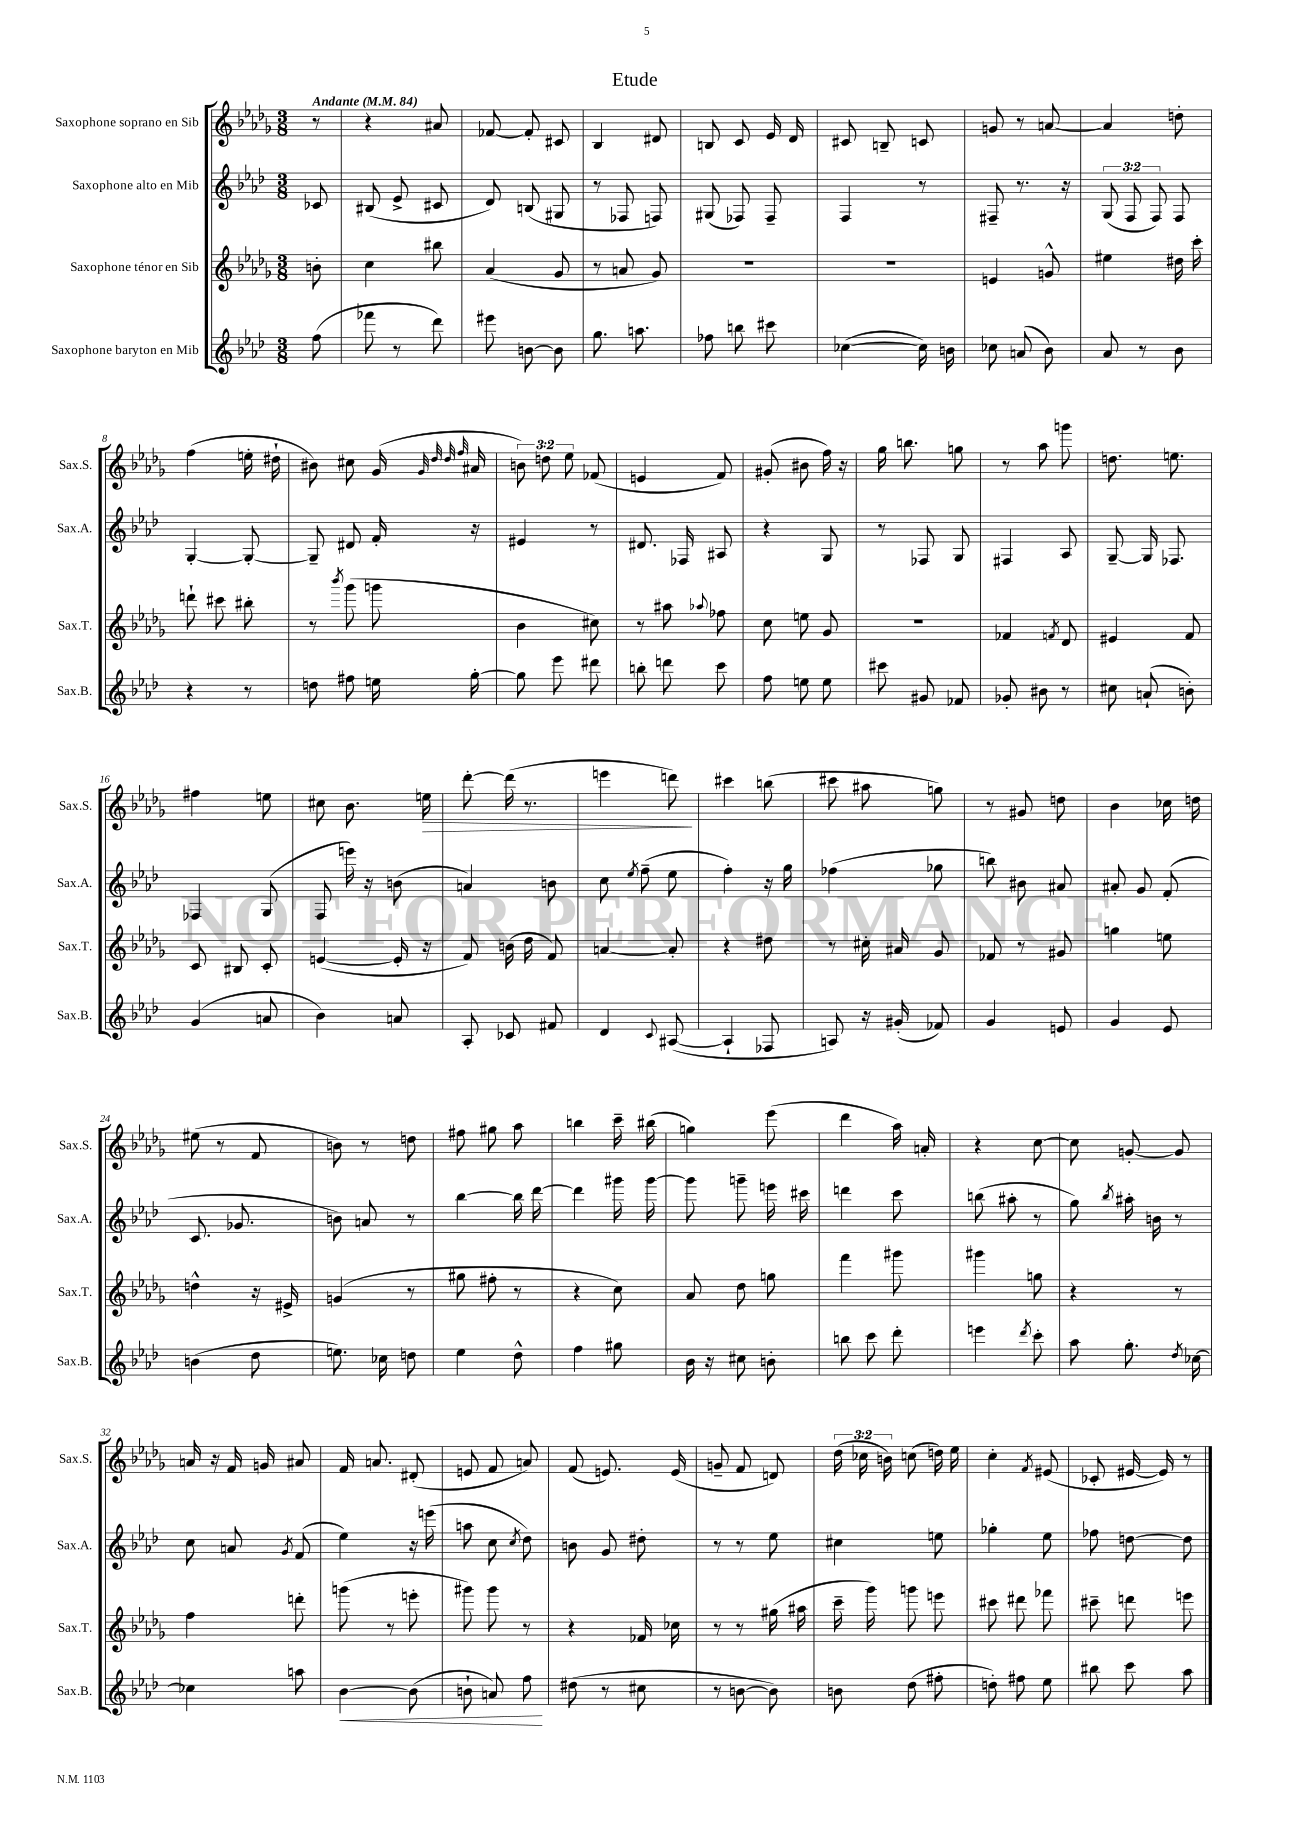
\header { title = "Etude" }
<<
\new StaffGroup <<
\new Staff = "s0" \with { instrumentName = "Saxophone soprano en Sib" shortInstrumentName = "Sax.S." } {
    \clef treble \key des \major \numericTimeSignature \time 3/8 \override Staff.TupletNumber.text = #tuplet-number::calc-fraction-text \partial 8 \tempo "Andante" 4 = 84
    \autoBeamOff r8 |
    r4 ais'8 |
    fes'8~ fes'8-. cis'8 |
    bes4 dis'8 |
    b8 c'8 ees'16 des'16 |
    cis'8 b8-- c'8 |
    g'8 r8 a'8~ |
    a'4 d''8-. |
    f''4( e''16-. dis''16-! |
    bis'8) cis''8 ges'16( \grace { ges'32 des''32 des''32 f''32 } ais'16 |
    \tuplet 3/2 { b'8) d''8 ees''8 } fes'8( |
    e'4 f'8) |
    gis'8-.( bis'8 f''16) r16 |
    ges''16 b''8. g''8 |
    r8 aes''8 g'''8 |
    d''8. e''8. |
    fis''4 e''8 |
    cis''8 bes'8. e''16\> |
    des'''8~-. des'''16( r8. |
    e'''4 d'''8\!) |
    cis'''4 b''8( |
    cis'''8 ais''8 g''8) |
    r8 gis'8 d''8 |
    bes'4 ces''16 d''16 |
    eis''8( r8 f'8 |
    b'8) r8 d''8 |
    fis''8 gis''8 aes''8 |
    b''4 c'''16-- bis''16( |
    g''4) ees'''8( |
    des'''4 aes''16) a'16-. |
    r4 c''8~ |
    c''8 g'8~-. g'8 |
    a'16 r16 f'16 g'16 ais'8 |
    f'16 a'8. dis'8-.( |
    e'8 f'8 a'8) |
    f'8( e'8.) e'16( |
    g'8-- f'8 d'8) |
    \tuplet 3/2 { des''16( ces''16 b'16) } c''8( d''16) ees''16 |
    c''4-. \acciaccatura { f'8 } eis'8( |
    ces'8-. eis'16~ eis'16) r8 \bar "|." |
}
\new Staff = "s1" \with { instrumentName = "Saxophone alto en Mib" shortInstrumentName = "Sax.A." } {
    \clef treble \key aes \major \numericTimeSignature \time 3/8 \override Staff.TupletNumber.text = #tuplet-number::calc-fraction-text \partial 8
    \autoBeamOff ces'8 |
    bis8( ees'8-> cis'8 |
    des'8) b8( gis8 |
    r8 fes8 f8) |
    gis8( fes8) fes8-- |
    f4 r8 |
    fis8-- r8. r16 |
    \tuplet 3/2 { g8( f8 f8) } f8 |
    g4~-. g8~-. |
    g8-- dis'8 f'16-. r16 |
    eis'4 r8 |
    dis'8. fes16 ais8 |
    r4 g8 |
    r8 fes8 g8 |
    fis4 aes8 |
    g8~-- g16 fes8. |
    fes4 g8( |
    f8 e'''16) r16 b'8( |
    a'4) b'8 |
    c''8 \acciaccatura { ees''8 } f''8--( ees''8 |
    f''4-.) r16 g''16 |
    fes''4( ges''8 |
    b''8) bis'8 ais'8 |
    ais'8-. g'8 f'8-.( |
    c'8. ges'8. |
    b'8) a'8 r8 |
    bes''4~ bes''16 des'''16~ |
    des'''4 gis'''16 gis'''16~ |
    gis'''8 g'''8-- e'''16 cis'''16 |
    d'''4 c'''8 |
    b''8( ais''8-. r8 |
    g''8) \acciaccatura { bes''8 } ais''16-. b'16 r8 |
    c''8 a'8 \acciaccatura { g'8 } f'8( |
    ees''4) r16 e'''16( |
    a''8 c''8 \acciaccatura { c''8 } des''8) |
    b'8 g'8 dis''8-. |
    r8 r8 ees''8 |
    cis''4 e''8 |
    ges''4-. ees''8 |
    fes''8 d''8~ d''8 \bar "|." |
}
\new Staff = "s2" \with { instrumentName = "Saxophone ténor en Sib" shortInstrumentName = "Sax.T." } {
    \clef treble \key des \major \numericTimeSignature \time 3/8 \partial 8
    \autoBeamOff b'8-. |
    c''4 bis''8 |
    aes'4( ges'8 |
    r8 a'8 ges'8) |
    R4. |
    R4. |
    e'4 g'8-^ |
    eis''4 dis''16 c'''16-. |
    d'''8-! cis'''8 bis''8-. |
    r8 \acciaccatura { bes'''8 } ges'''8( g'''8 |
    bes'4 cis''8) |
    r8 ais''8 \appoggiatura { aes''8 } fes''8 |
    c''8 e''8 ges'8 |
    R4. |
    fes'4 \acciaccatura { f'8 } des'8 |
    eis'4 f'8 |
    c'8 bis8 c'8-. |
    e'4~( e'16-. r16 |
    f'8) b'16( des''16 f'8) |
    a'4~ a'8-. |
    r4 dis''8 |
    r8 cis''16-. ais'16 ges'8 |
    fes'8 r8 gis'8 |
    g''4 e''8 |
    d''4-^ r16 eis'16-> |
    g'4( r8 |
    gis''8 fis''8-. r8 |
    r4 c''8) |
    aes'8 des''8 g''8 |
    f'''4 gis'''8 |
    gis'''4 g''8 |
    r4 r8 |
    f''4 d'''8-. |
    g'''8( r8 e'''8-. |
    gis'''8) gis'''8 r8 |
    r4 fes'16 ces''16 |
    r8 r8 gis''16( ais''16 |
    c'''16-- ges'''16) g'''8 e'''8 |
    cis'''8 dis'''8 fes'''8 |
    cis'''8-- d'''8 e'''8 \bar "|." |
}
\new Staff = "s3" \with { instrumentName = "Saxophone baryton en Mib" shortInstrumentName = "Sax.B." } {
    \clef treble \key aes \major \numericTimeSignature \time 3/8 \partial 8
    \autoBeamOff f''8( |
    fes'''8 r8 des'''8) |
    eis'''8 b'8~ b'8 |
    g''8. a''8. |
    fes''8 b''8 cis'''8 |
    ces''4~( ces''16) b'16 |
    ces''8 a'8( bes'8) |
    aes'8 r8 bes'8 |
    r4 r8 |
    d''8 fis''8 e''16 g''16~-. |
    g''8 ees'''8 dis'''8 |
    b''8-. d'''8 c'''8 |
    f''8 e''8 e''8 |
    cis'''8 gis'8 fes'8 |
    ges'8-. bis'8 r8 |
    cis''8 a'8-!( b'8-.) |
    g'4( a'8 |
    bes'4) a'8 |
    aes8-. ces'8 fis'8 |
    des'4 \appoggiatura { c'8 } ais8~( |
    ais4-! fes8 |
    a8) r16 gis'16-.( fes'8) |
    g'4 e'8 |
    g'4 ees'8 |
    b'4( des''8 |
    e''8.) ces''16 d''8 |
    ees''4 des''8-^ |
    f''4 gis''8 |
    bes'16 r16 cis''8 b'8-. |
    b''8 c'''8 des'''8-. |
    e'''4 \acciaccatura { des'''8 } c'''8-. |
    aes''8 g''8.-. \acciaccatura { des''8 } ces''16~ |
    ces''4 a''8 |
    bes'4~\< bes'8( |
    b'8-! a'8) f''8\! |
    dis''8( r8 cis''8 |
    r8 b'8~ b'8) |
    b'8 des''8( fis''8-. |
    d''8-.) fis''8 ees''8 |
    bis''8 c'''8 aes''8 \bar "|." |
}
>>
>>
